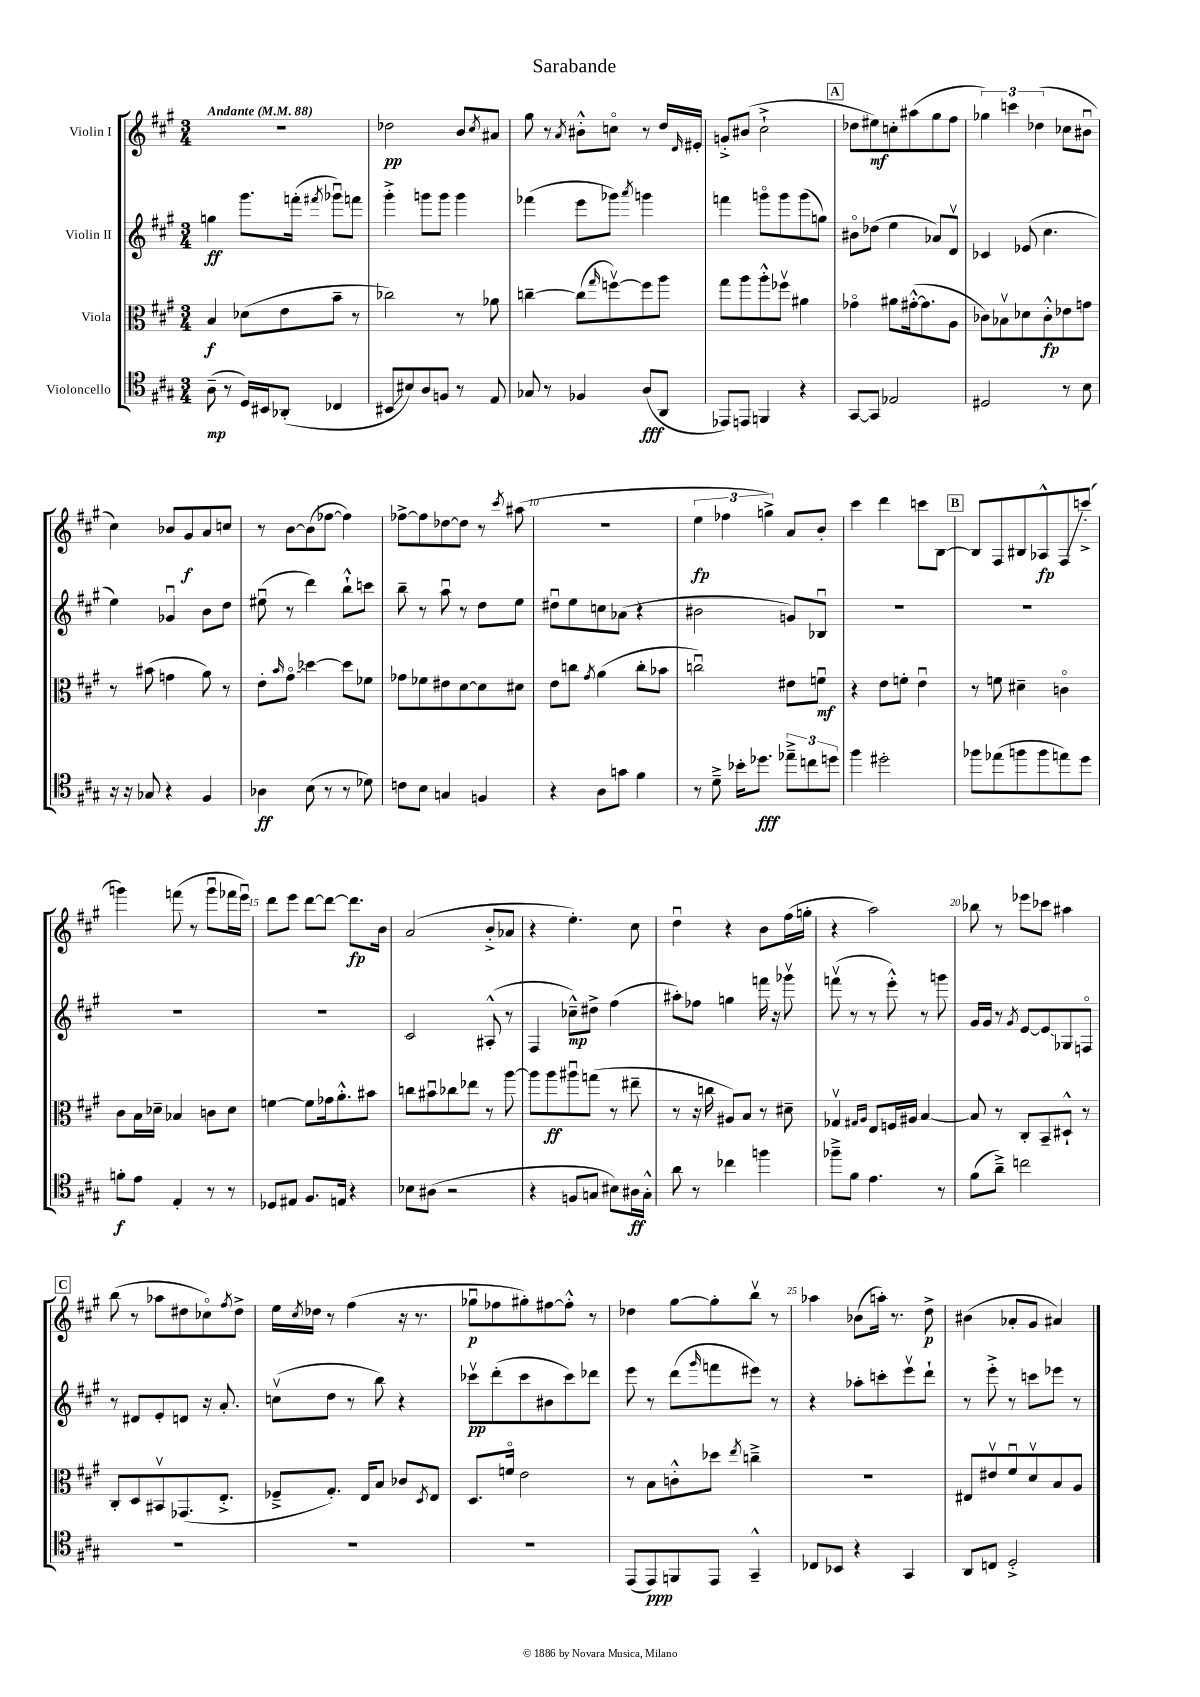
\header { title = "Sarabande" }
<<
\new StaffGroup <<
\new Staff = "s0" \with { instrumentName = "Violin I" } {
    \clef treble \key a \major \numericTimeSignature \time 3/4 \tempo "Andante" 4 = 88
    R2. |
    des''2\pp b'8 \acciaccatura { cis''8 } ais'8 |
    gis''8 r8 \acciaccatura { a'8 } bis'8-.-^ c''8\flageolet r8 d''16 \grace { d'16 } eis'16-. |
    g'8-.-> bis'8( cis''2-!-> |
    \mark \markup { \box "A" } des''8 eis''8\mf) c''8-. ais''8( gis''8 fis''8 |
    \tuplet 3/2 { ges''4) c'''4 des''4( } ces''8 bis'8\downbow |
    cis''4) bes'8 gis'8\f a'8 c''8 |
    r8 b'8~ b'8( fes''8~ fes''4) |
    fes''8~-> fes''8 des''8~ des''8 r8 \acciaccatura { cis'''8 } ais''8( |
    R2. |
    \tuplet 3/2 { e''4\fp fes''4 g''4->) } a'8 b'8-. |
    cis'''4 d'''4 c'''8 b8~ |
    \mark \markup { \box "B" } b8 fis8 bis8 aes8-^\fp fis8\glissando c'''8-.->( |
    g'''4) f'''8( r8 g'''8\downbow fes'''16 e'''16\downbow) |
    d'''8 e'''8 d'''8~ d'''8~ d'''8.\fp b'16 |
    a'2( b'8-.-> aes'8 |
    r4 e''4.-.) cis''8 |
    d''4\downbow r4 b'8 fis''16( g''16-. |
    r4 a''2) |
    bes''8 r8 ees'''8 ces'''8 ais''4 |
    \mark \markup { \box "C" } b''8( r8 aes''8 dis''8 ces''8\flageolet) \acciaccatura { fis''8 } dis''8-> |
    e''16 \acciaccatura { cis''8 } des''16 r8 fis''4( r16 r8. |
    ges''8\downbow\p fes''8 gis''8-.) fis''8~ fis''8-.-^ r8 |
    des''4 gis''8~ gis''8-. b''8\upbow r8 |
    aes''4 bes'8( a''16-.) r8. d''8->\p |
    bis'4( aes'8-. gis'8 ais'4) \bar "|." |
}
\new Staff = "s1" \with { instrumentName = "Violin II" } {
    \clef treble \key a \major \numericTimeSignature \time 3/4
    g''4\ff gis'''8. f'''16-.( \acciaccatura { fis'''8 } ges'''8\downbow) f'''8 |
    gis'''4-.-> g'''8 g'''8 g'''4 |
    fes'''4( e'''8 ges'''8) \acciaccatura { a'''8 } g'''4 |
    f'''4 g'''8\flageolet g'''8 g'''8( g''8) |
    \mark \markup { \box "A" } bis'8\flageolet des''8( e''4 aes'8) d'8\upbow |
    ces'4 ees'8( cis''4. |
    e''4) ges'4\downbow b'8 d''8 |
    eis''8\downbow( r8 d'''4) b''8-!-^ c'''8 |
    b''8-- r8 a''8\downbow r8 d''8 e''8 |
    dis''8\downbow e''8 c''8 aes'8( r4 |
    bis'2 g'8) bes8\downbow |
    R2. |
    \mark \markup { \box "B" } R2. |
    R2. |
    R2. |
    cis'2 ais8-.-^( r8 |
    fis4 ces''8---^\mp) dis''8-> fis''4( |
    ais''8-.) fes''8 g''4 f'''16 r16 ges'''8\upbow |
    f'''8\upbow( r8 r8 e'''8-.-^) r8 g'''8 |
    gis'16 gis'16 r8 \acciaccatura { gis'8 } e'8~ e'8\glissando ges8 f8\flageolet |
    \mark \markup { \box "C" } r8 dis'8 e'8-. d'8 r16 a'8.-. |
    c''8\upbow( d''8 r8 b''8) r4 |
    ces'''8\upbow\pp d'''8-.( ces'''8 bis'8 ces'''8) des'''8 |
    e'''8 r8 d'''8( \grace { gis'''16 } f'''8 eis'''8) r8 |
    r4 aes''8-. c'''8-. e'''8\upbow d'''8-! |
    r8 e'''8-.-> r8 c'''8 ees'''8 r8 \bar "|." |
}
\new Staff = "s2" \with { instrumentName = "Viola" } {
    \clef alto \key a \major \numericTimeSignature \time 3/4
    b4\f des'8( e'8 b'8-- r8 |
    ces''2) r8 aes'8 |
    c''4~-- c''8( \grace { gis''16 } f''8~\upbow) f''8 a''8 |
    gis''8 a''8 a''8-.-^ fes''8\upbow ais'4 |
    \mark \markup { \box "A" } ges'4\flageolet ais'8 gis'16~-.-^( gis'8. a8 |
    ces'8) bes8\upbow des'8 ces'8-.-^\fp ees'8 g'8 |
    r8 bis'8( g'4 a'8) r8 |
    e'8-. \grace { b'16 } \once \override Glissando.style = #'zigzag gis'8\flageolet\glissando des''4~ des''8 fes'8 |
    ges'8 fes'8 eis'8 d'8~ d'8 dis'8 |
    e'8 c''8 \acciaccatura { gis'8 } a'4( c''8-. bes'8 |
    c''2\downbow) eis'8 f'8\downbow\mf |
    r4 e'8 f'8-. e'4\downbow |
    \mark \markup { \box "B" } r8 f'8 dis'4-- c'4\flageolet |
    cis'8 b16 des'16-- bes4 c'8 des'8 |
    f'4~ f'8 ges'16 a'8.-.-^ bis'8 |
    c''8 bis'8\downbow ces''8 ees''8 r8 a''8~ |
    a''8 a''8\ff ais''8\downbow g''8( r8 eis''8-- |
    r8 r16 c''16 ais8) b8 r8 dis'8-- |
    ges4\upbow \grace { gis16 a16 } e8 f16 ais16 b4~ |
    b8 r8 cis8-. b,8-- dis8-!-^ r8 |
    \mark \markup { \box "C" } cis8-. d8 bis,8\upbow ges,8.( e8.-.-> |
    fes8---> gis8.-.) e16 b8 ces'8 \acciaccatura { d8 } e8 |
    d8. f'16\flageolet e'2 |
    r8 b8 c'8-.-^ des''8 \acciaccatura { e''8 } c''4---> |
    R2. |
    eis8 eis'8\upbow fis'8\downbow d'8\upbow b8 a8 \bar "|." |
}
\new Staff = "s3" \with { instrumentName = "Violoncello" } {
    \clef tenor \key a \major \numericTimeSignature \time 3/4
    a8--\mp( r8 d16) bis,16 aes,8-.( ces4 |
    bis,8\glissando bis8) a8 f8 r8 e8 |
    ges8 r8 fes4 a8\fff( a,8 |
    ees,8) e,8 f,4 r4 |
    \mark \markup { \box "A" } gis,8~ gis,8 ees2 |
    dis2 r8 b8 |
    r16 r16 ges8 r4 fis4 |
    aes4\ff b8( r8 r8 des'8) |
    c'8 b8 g4 f4 |
    r4 a8 g'8 fis'4 |
    r8 d'8---> bes'16-. des''8.\fff \tuplet 3/2 { ees''8---> c''8 d''8 } |
    fis''4 dis''2-. |
    \mark \markup { \box "B" } fes''8 ees''8( f''8 f''8 e''8) d''8 |
    f'8-.\f e'8 e4-. r8 r8 |
    des8 eis8 fis8. e16 r4 |
    bes8 ais8( r2 |
    r4 f8 g8 bis8) ais16\ff g16-.-^ |
    a'8 r8 ces''4 f''4 |
    fes''8---> fis'8 e'4. r8 |
    fis'8( a'8--->) c''2 |
    \mark \markup { \box "C" } R2. |
    R2. |
    R2. |
    e,8( e,8\ppp) f,8 e,8 gis,4---^ |
    ces8 bes,8 r4 gis,4 |
    a,8 c8 d2-.-> \bar "|." |
}
>>
>>
\layout { \context { \Score \override BarNumber.break-visibility = ##(#f #t #t) barNumberVisibility = #(every-nth-bar-number-visible 5) } }
